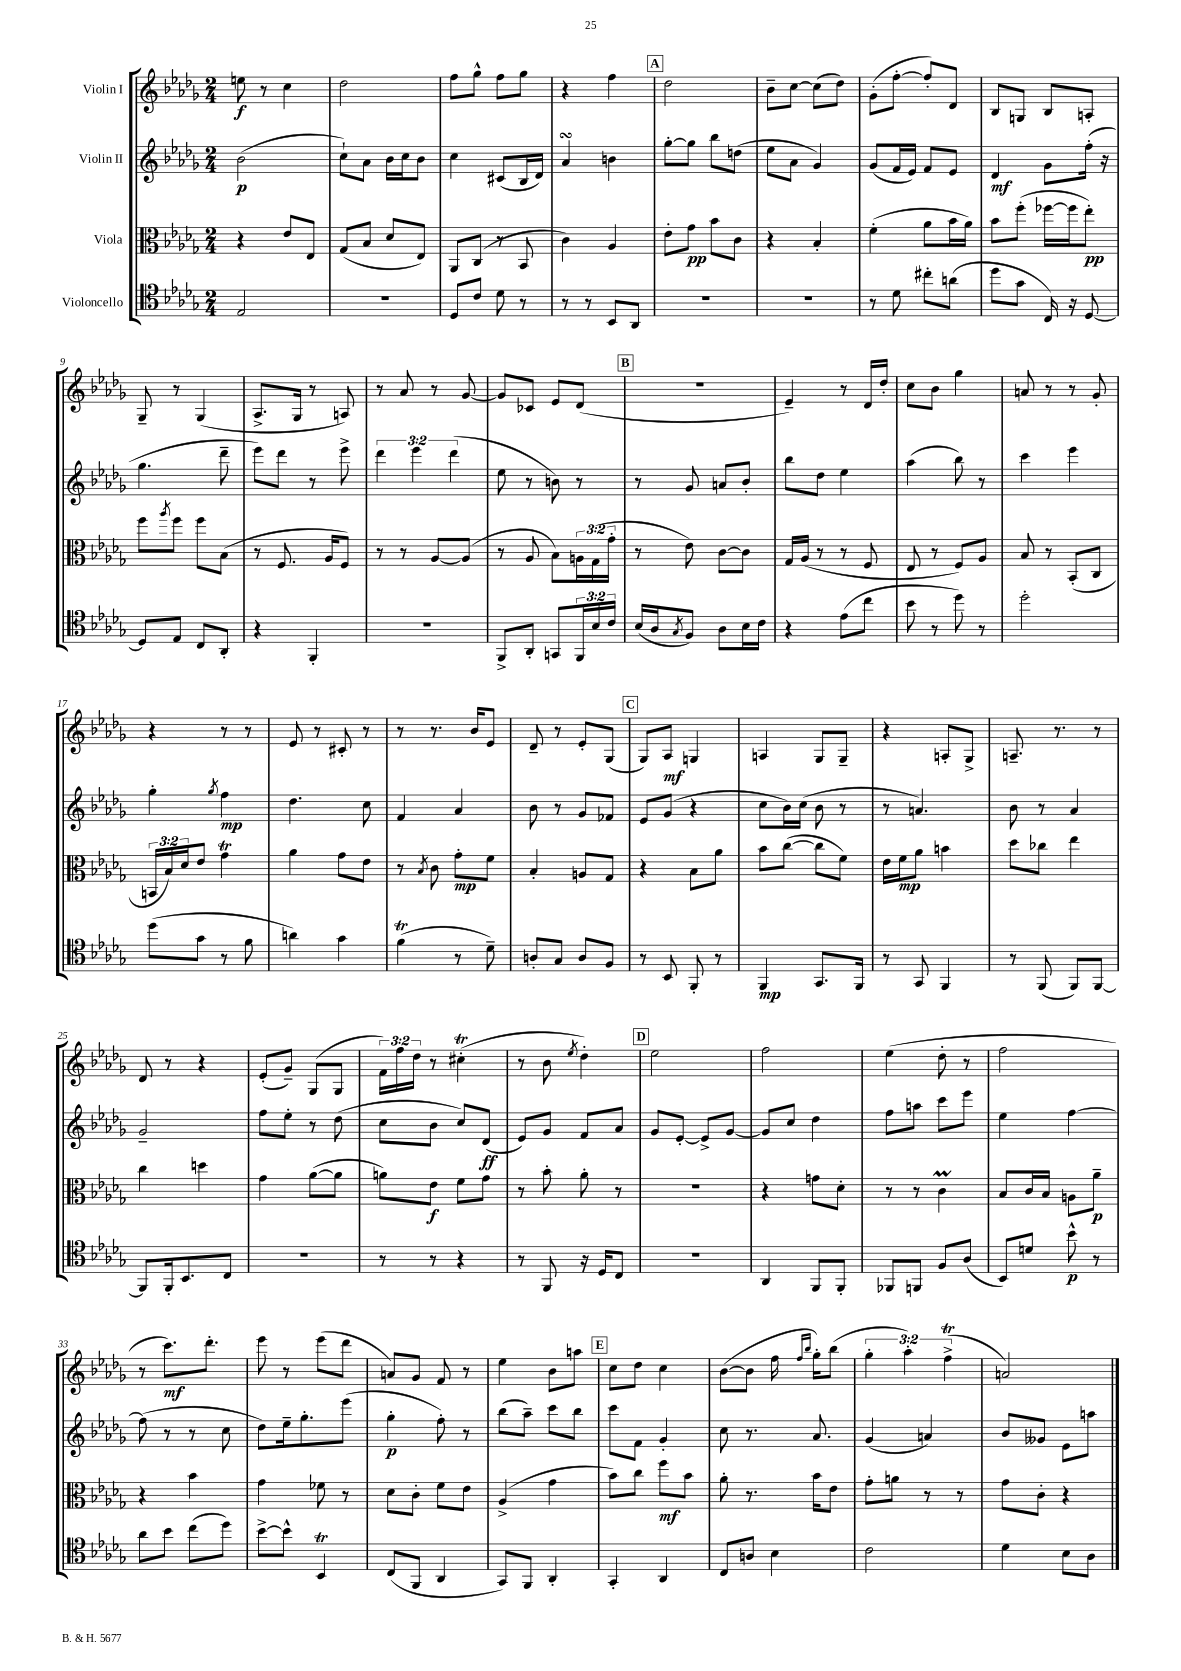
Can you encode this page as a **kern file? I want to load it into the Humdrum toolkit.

**kern	**kern	**kern	**kern
*staff4	*staff3	*staff2	*staff1
*clefC4	*clefC3	*clefG2	*clefG2
*k[b-e-a-d-g-]	*k[b-e-a-d-g-]	*k[b-e-a-d-g-]	*k[b-e-a-d-g-]
*M2/4	*M2/4	*M2/4	*M2/4
2E-	4r	(2b-	8ee
.	.	.	8r
.	8e-	.	4cc
.	8E-	.	.
=	=	=	=
2r	(8G-	8cc`)	2dd-
.	8B-	8a-	.
.	8d-	16b-	.
.	.	16cc	.
.	8E-)	8b-	.
=	=	=	=
8D-	8AA-	4cc	8ff
8c	(8C	.	8gg-^^
8d-	8r	(8c#	8ff
8r	8BB-	16B-	8gg-
.	.	16d-)	.
=	=	=	=
8r	4c)	4a-	4r
8r	.	.	.
8BB-	4A-	4b	4ff
8AA-	.	.	.
=	=	=	=
2r	8e-'	[8gg-'	2dd-
.	8g-	8gg-]	.
.	8b-	8bb-	.
.	8c	(8dd	.
=	=	=	=
2r	4r	8ee-	8b-~
.	.	8a-	[8cc
.	4B-'	4g-)	(8cc]
.	.	.	8dd-)
=	=	=	=
8r	(4f'	(8g-	(8g-'
8d-	.	16f	[8ff'
.	.	16e-)	.
8cc#'	8a-	8f	8ff'])
(8a	16b-	8e-	8d-
.	16a-)	.	.
=	=	=	=
8dd-	8b-	4d-	8B-
8g-	(8ff'	.	8G
16C)	[16ff-	8g-	8B-
16r	16ff-]	.	.
[8D-	8ee-')	(16ff'	8A'
.	.	16r	.
=	=	=	=
8D-]	8ff	4.gg-	8G-~
.	8qaa-	.	.
8E-	8ff	.	8r
8C	8ff	.	(4G-
8AA-'	(8B-	8ddd-~	.
=	=	=	=
4r	8r	8eee-)	8.A-^
.	8.F	8ddd-	.
.	.	.	16G-
4FF'	.	8r	8r
.	16A-	.	.
.	8F)	8eee-^	8A)
=	=	=	=
2r	8r	6ddd-	8r
.	8r	.	8a-
.	.	6eee-	.
.	[8A-	.	8r
.	.	(6ddd-	.
.	(8A-]	.	[8g-
=	=	=	=
8FF^	8r	8ee-	8g-]
8AA-'	8A-	8r	8c-
8GG	8B-)	8b)	8e-
24FF	24A	8r	(8d-
24B-	(24G-	.	.
24c	24g-'	.	.
=	=	=	=
(16B-	8r	8r	2r
16A-	.	.	.
8qG-	.	.	.
8F)	8e-)	8g-	.
8A-	[8c	8a	.
16B-	8c]	8b-'	.
16c	.	.	.
=	=	=	=
4r	16G-	8bb-	4e-~)
.	(16A-	.	.
.	8r	8dd-	.
(8e-	8r	4ee-	8r
8cc	8F	.	16d-
.	.	.	16dd-'
=	=	=	=
8b-	8E-	(4aa-	8cc
8r	8r	.	8b-
8dd-)	8F)	8bb-)	4gg-
8r	8A-	8r	.
=	=	=	=
2dd-'	8B-	4ccc	8a
.	8r	.	8r
.	(8BB-'	4eee-	8r
.	8C	.	8g-'
=	=	=	=
(8dd-	24BB	4gg-'	4r
.	24B-)	.	.
.	24d-	.	.
8g-	8e-	.	.
.	.	8qgg-	.
8r	4g-	4ff	8r
8f	.	.	8r
=	=	=	=
4a)	4a-	4.dd-	8e-
.	.	.	8r
4g-	8g-	.	8c#'
.	8e-	8cc	8r
=	=	=	=
(4f	8r	4f	8r
.	8qB-	.	.
.	8c	.	8.r
8r	8g-'	4a-	.
.	.	.	16b-
8d-~)	8f	.	8e-
=	=	=	=
8A'	4B-'	8b-	8d-~
8G-	.	8r	8r
8A	8A	8g-	8e-'
8F	8G-	8f-	(8G-
=	=	=	=
8r	4r	8e-	8G-)
8BB-	.	(8g-	8A-
8FF'	8B-	4r	4G
8r	8a-	.	.
=	=	=	=
4FF	8b-	8cc	4A
.	([8cc	16b-)	.
.	.	(16cc	.
8.GG-	8cc]	8b-	8G-
.	8f)	8r	8G-~
16FF	.	.	.
=	=	=	=
8r	16e-	8r	4r
.	16f	.	.
8GG-	8a-	4.a)	.
4FF	4b	.	8A'
.	.	.	8G-^
=	=	=	=
8r	8dd-	8b-	8.A~
(8FF	8cc-	8r	.
.	.	.	8.r
8FF)	4ee-	4a-	.
[8FF	.	.	8r
=	=	=	=
8FF]	4cc	2g-~	8d-
16FF'	.	.	8r
8.BB-	.	.	.
.	4dd	.	4r
8C	.	.	.
=	=	=	=
2r	4g-	8ff	(8e-'
.	.	8ee-'	8g-~)
.	([8a-	8r	(8G-
.	8a-]	(8dd-	8G-
=	=	=	=
8r	8a)	8cc	24f)
.	.	.	24ff
.	.	.	24dd-
8r	8e-	8b-	8r
4r	8f	8cc)	(4cc#'
.	8g-	(8d-	.
=	=	=	=
8r	8r	8e-)	8r
8FF	8b-'	8g-	8b-
.	.	.	8qee-
16r	8a-'	8f	4dd-')
16D-	.	.	.
8C	8r	8a-	.
=	=	=	=
2r	2r	8g-	2ee-
.	.	[8e-'	.
.	.	8e-^]	.
.	.	[8g-	.
=	=	=	=
4AA-	4r	8g-]	2ff
.	.	8cc	.
8FF	8g	4dd-	.
8FF'	8d-'	.	.
=	=	=	=
8FF-	8r	8ff	(4ee-
8FF	8r	8aa	.
8F	4c	8ccc	8dd-'
(8A-	.	8eee-	8r
=	=	=	=
8BB-)	8B-	4ee-	2ff
8d	16c	.	.
.	16B-	.	.
8b-^^	8A	[4ff	.
8r	8a-~	.	.
=	=	=	=
8a-	4r	(8ff]	8r
8b-	.	8r	8.ccc)
(8cc	4b-	8r	.
.	.	.	8.ddd-'
8dd-)	.	8cc	.
=	=	=	=
[8b-^	4g-	8dd-)	8eee-
8b-^^]	.	16ee-~	8r
.	.	8.gg-'	.
4BB-	8f-	.	(8eee-
.	8r	(8eee-	8ddd-
=	=	=	=
(8C	8d-	4gg-'	8a)
8FF	8c'	.	8g-
4AA-	8f	8ff')	8f
.	8e-	8r	8r
=	=	=	=
8GG-)	(4A-^	(8bb-	4ee-
8FF	.	8aa-~)	.
4AA-'	4g-	8ccc	8b-
.	.	8bb-	8aa
=	=	=	=
4GG-'	8b-)	8ccc	8cc
.	8cc	8f	8dd-
4AA-	8ff	4g-'	4cc
.	8b-	.	.
=	=	=	=
8C	8a-'	8cc	([8b-
8A	8.r	8.r	8b-]
4B-	.	.	16ff
.	.	.	16qqff
.	.	.	16qqbb-
.	16b-	8.a-	16gg-')
.	8e-	.	(8bb-
=	=	=	=
2c	8g-'	(4g-	6gg-'
.	8a	.	.
.	.	.	6aa-')
.	8r	4a)	.
.	.	.	(6ff^
.	8r	.	.
=	=	=	=
4d-	8g-	8b-	2a)
.	8c'	8g--	.
8B-	4r	8e-	.
8A-	.	8aa	.
==	==	==	==
*-	*-	*-	*-
